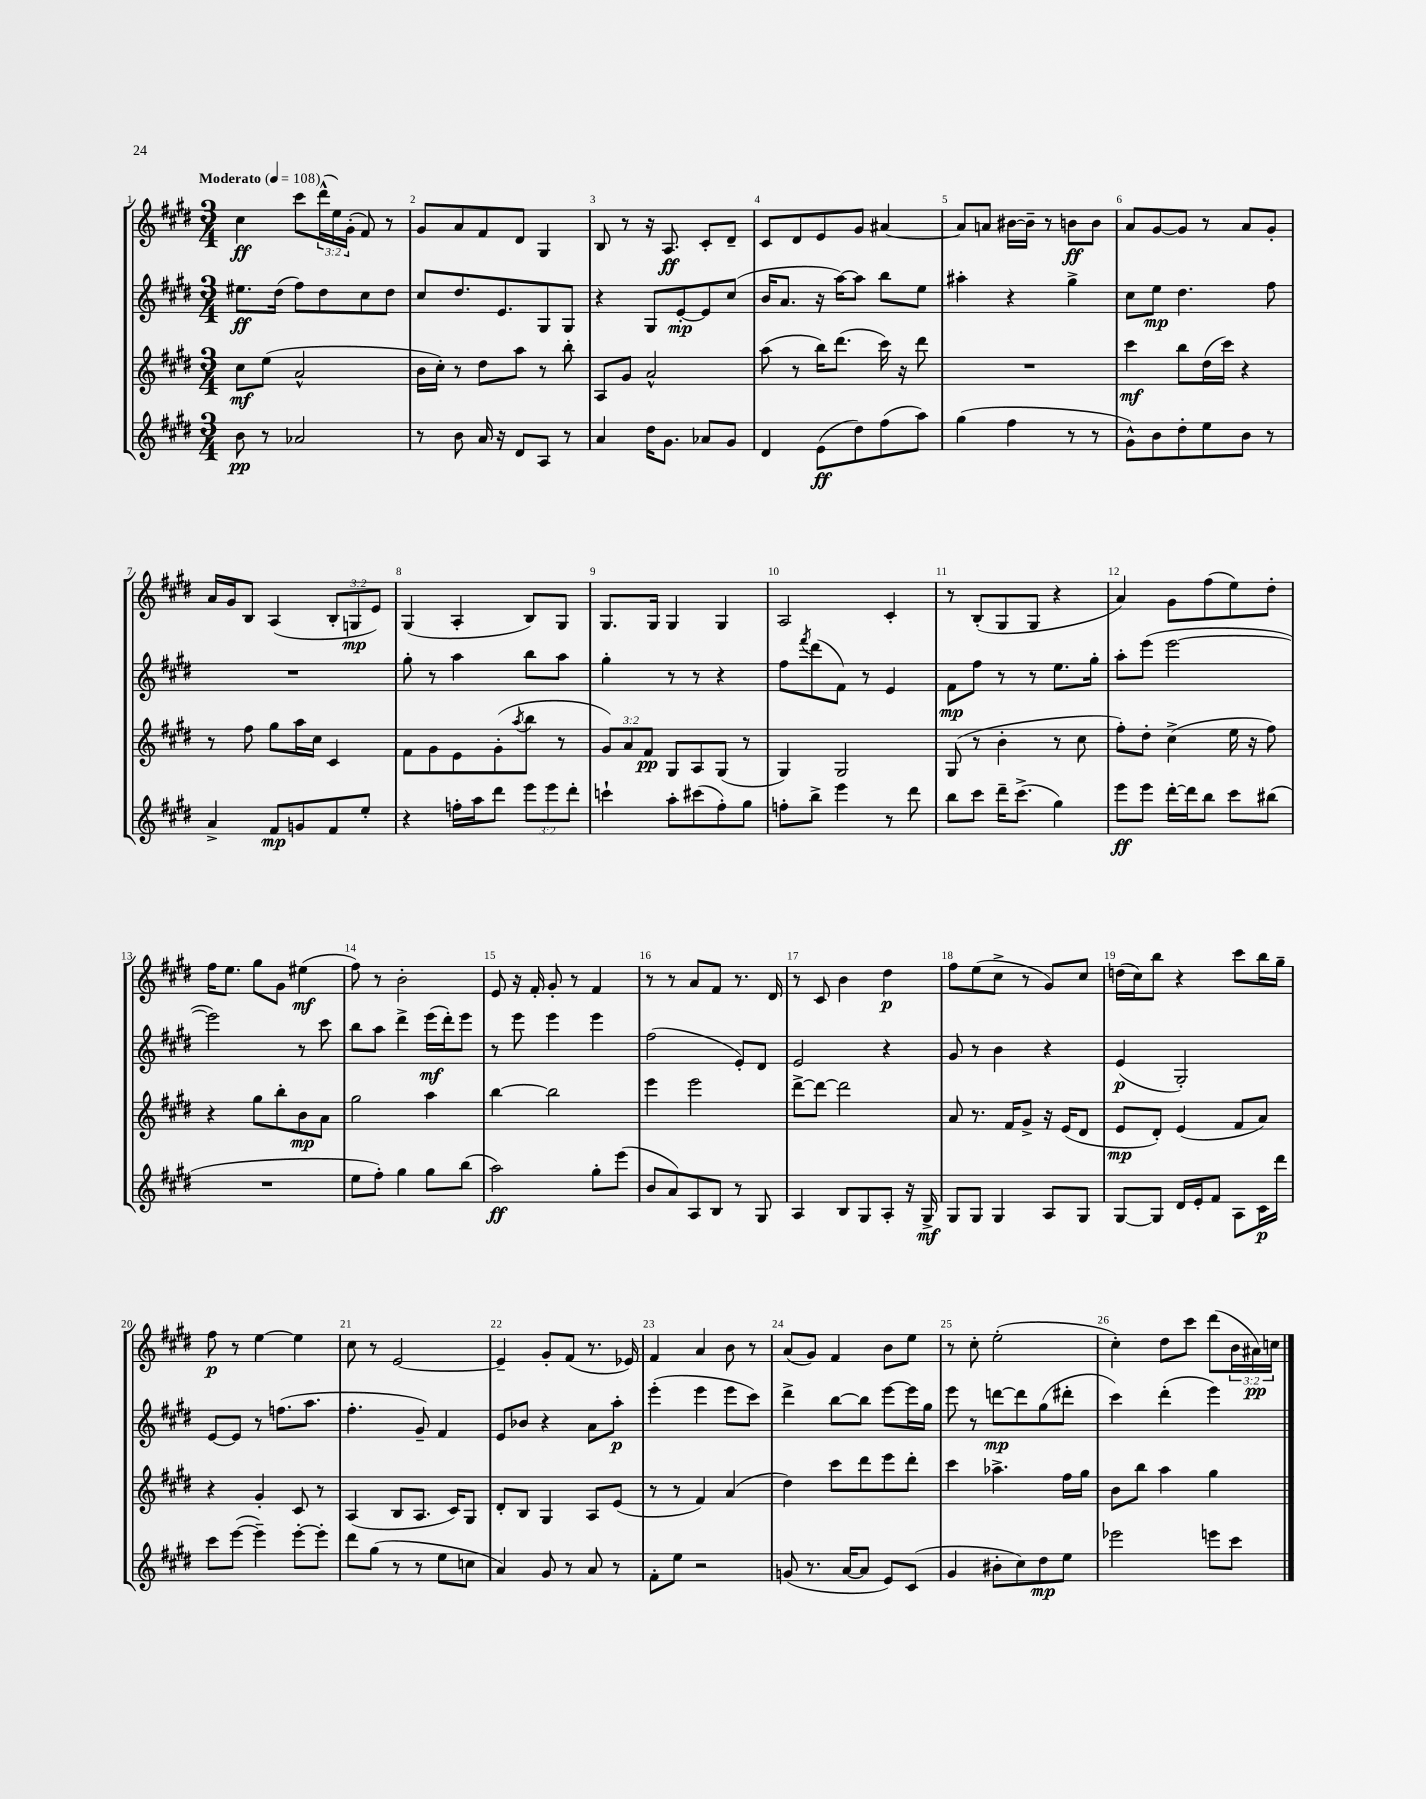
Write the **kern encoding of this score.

**kern	**kern	**kern	**kern
*staff4	*staff3	*staff2	*staff1
*clefG2	*clefG2	*clefG2	*clefG2
*k[f#c#g#d#]	*k[f#c#g#d#]	*k[f#c#g#d#]	*k[f#c#g#d#]
*M3/4	*M3/4	*M3/4	*M3/4
*MM108	*MM108	*MM108	*MM108
8b	8cc#	8.ee#	4cc#
8r	(8ee	.	.
.	.	(16dd#	.
2a-	2a^^	8ff#)	8ccc#
.	.	8dd#	(24ddd#^^
.	.	.	24ee)
.	.	.	(24g#'
.	.	8cc#	8f#)
.	.	8dd#	8r
=	=	=	=
8r	16b	8cc#	8g#
.	16cc#')	.	.
8b	8r	8.dd#	8a
16a	8dd#	.	8f#
16r	.	8.e	.
8d#	8aa	.	8d#
8A	8r	8G#	4G#
8r	8bb'	8G#	.
=	=	=	=
4a	8A	4r	8B
.	8g#	.	8r
16dd#	2a^^	8G#	16r
8.g#	.	.	8.A
.	.	[8e'	.
8a-	.	8e]	8c#'
8g#	.	(8cc#	8d#~
=	=	=	=
4d#	(8aa	16b	8c#
.	.	8.a	.
.	8r	.	8d#
(8e	16bb)	16r	8e
.	(8.ddd#	[16aa)	.
8dd#)	.	8aa]	8g#
(8ff#	16ccc#)	8bb	[4a#
.	16r	.	.
8aa)	8ddd#	8ee	.
=	=	=	=
(4gg#	2.r	4aa#'	8a#]
.	.	.	8a
4ff#	.	4r	[16b#
.	.	.	16b#~]
.	.	.	8r
8r	.	4gg#^	8b
8r	.	.	8b
=	=	=	=
8g#^^)	4ccc#	8cc#	8a
8b	.	8ee	[8g#
8dd#'	8bb	4.dd#	8g#]
8ee	(16dd#	.	8r
.	16ccc#)	.	.
8b	4r	.	8a
8r	.	8ff#	8g#'
=	=	=	=
4a^	8r	2.r	16a
.	.	.	16g#
.	8ff#	.	8B
8f#	8gg#	.	(4A
8g	16aa	.	.
.	16cc#	.	.
8f#	4c#	.	12B'
.	.	.	12G
8ee'	.	.	.
.	.	.	12e)
=	=	=	=
4r	8f#	8gg#'	(4G#
.	8g#	8r	.
16ff'	8e	4aa	4A'
16aa	.	.	.
8ddd#	(8g#'	.	.
.	8qaa	.	.
12eee	8bb	8bb	8B)
12eee	.	.	.
.	8r	8aa	8G#
12ddd#'	.	.	.
=	=	=	=
4ccc`	12g#)	4gg#'	8.G#
.	12a	.	.
.	12f#	.	.
.	.	.	16G#
8aa'	8G#	8r	4G#
(8ccc#	8A	8r	.
8ff#')	(8G#	4r	4G#
8gg#	8r	.	.
=	=	=	=
8ff'	4G#)	8ff#	2A
.	.	8qfff#	.
8bb^	.	(8ddd#	.
4eee	2G#	8f#)	.
.	.	8r	.
8r	.	4e	4c#'
8ddd#	.	.	.
=	=	=	=
8bb	(8G#	8f#	8r
8ccc#	8r	8ff#	(8B'
16ddd#~	4b'	8r	8G#
(8.ccc#^	.	.	.
.	.	8r	8G#
4gg#)	8r	8.ee	4r
.	8cc#	.	.
.	.	16gg#'	.
=	=	=	=
8eee	8ff#')	8aa'	4a)
8eee	8dd#'	(8eee	.
[16ddd#'	(4cc#^	[2eee	8g#
16ddd#]	.	.	.
8bb	.	.	(8ff#
8ccc#	16ee	.	8ee)
.	16r	.	.
(8bb#	8ff#)	.	8dd#'
=	=	=	=
2.r	4r	2eee])	16ff#
.	.	.	8.ee
.	8gg#	.	8gg#
.	8bb'	.	8g#
.	8b	8r	(4ee#
.	8a	8ccc#	.
=	=	=	=
8ee	2gg#	8bb	8ff#)
8ff#')	.	8aa	8r
4gg#	.	4ddd#^	2b'
8gg#	4aa	(16eee	.
.	.	16ddd#')	.
(8bb	.	8eee	.
=	=	=	=
2aa)	[4bb	8r	8e
.	.	8eee	16r
.	.	.	16f#'
.	2bb]	4eee	8g#'
.	.	.	8r
8gg#'	.	4eee	4f#
(8eee	.	.	.
=	=	=	=
8b	4eee	(2ff#	8r
8a)	.	.	8r
8A	2eee	.	8a
8B	.	.	8f#
8r	.	8e')	8.r
8G#	.	8d#	.
.	.	.	16d#
=	=	=	=
4A	[8ddd#^	2e	8r
.	8ddd#_	.	8c#
8B	2ddd#]	.	4b
8G#	.	.	.
8A'	.	4r	4dd#
16r	.	.	.
16G#^	.	.	.
=	=	=	=
8G#	8a	8g#	8ff#
8G#	8.r	8r	(8ee
4G#	.	4b	8cc#^
.	16f#	.	.
.	8g#^	.	8r
8A	16r	4r	8g#)
.	(16e	.	.
8G#	8d#	.	8cc#
=	=	=	=
[8G#	8e	(4e	(16dd
.	.	.	16cc#)
8G#]	8d#')	.	8bb
16d#	(4e	2G#')	4r
16e'	.	.	.
8f#	.	.	.
8A	8f#	.	8ccc#
16c#	8a)	.	16bb
16ddd#	.	.	16gg#~
=	=	=	=
8ccc#	4r	[8e	8ff#
([8eee	.	8e]	8r
4eee~])	4g#'	8r	[4ee
.	.	(8.ff	.
[8eee'	8c#	.	4ee]
.	.	8.aa	.
8eee']	8r	.	.
=	=	=	=
8ddd#	(4A	4.ff#'	8cc#
(8gg#	.	.	8r
8r	8B	.	[2e
8r	8.A	8g#~)	.
8ee	.	4f#	.
.	16c#)	.	.
8cc	8G#	.	.
=	=	=	=
4a)	8d#'	8e	4e~]
.	8B	8b-	.
8g#	4G#	4r	8g#'
8r	.	.	(8f#
8a	8A	8a	8.r
8r	(8e	8aa'	.
.	.	.	16e-)
=	=	=	=
8f#'	8r	(4eee'	4f#
8ee	8r	.	.
2r	4f#)	4eee	4a
.	(4a	8eee	8b
.	.	8ccc#)	8r
=	=	=	=
(8g	4dd#)	4ddd#^	(8a
8.r	.	.	8g#)
.	8ccc#	[8bb	4f#
[16a	.	.	.
8a]	8ddd#	8bb]	.
8e)	8eee	[8eee	8b
(8c#	8ddd#'	16eee]	8ee
.	.	16gg#	.
=	=	=	=
4g#	4ccc#	8eee	8r
.	.	8r	8cc#'
8b#'	4.aa-^	[8ddd	(2ee'
8cc#)	.	8ddd]	.
8dd#	.	(8gg#	.
8ee	16ff#	8ddd#'	.
.	16gg#	.	.
=	=	=	=
2eee-	8b	4ccc#)	4cc#')
.	8bb	.	.
.	4aa	(4ddd#'	8dd#
.	.	.	8ccc#
8eee	4gg#	4eee)	(8ddd#
8ccc#	.	.	24b
.	.	.	24a#)
.	.	.	24cc
==	==	==	==
*-	*-	*-	*-
